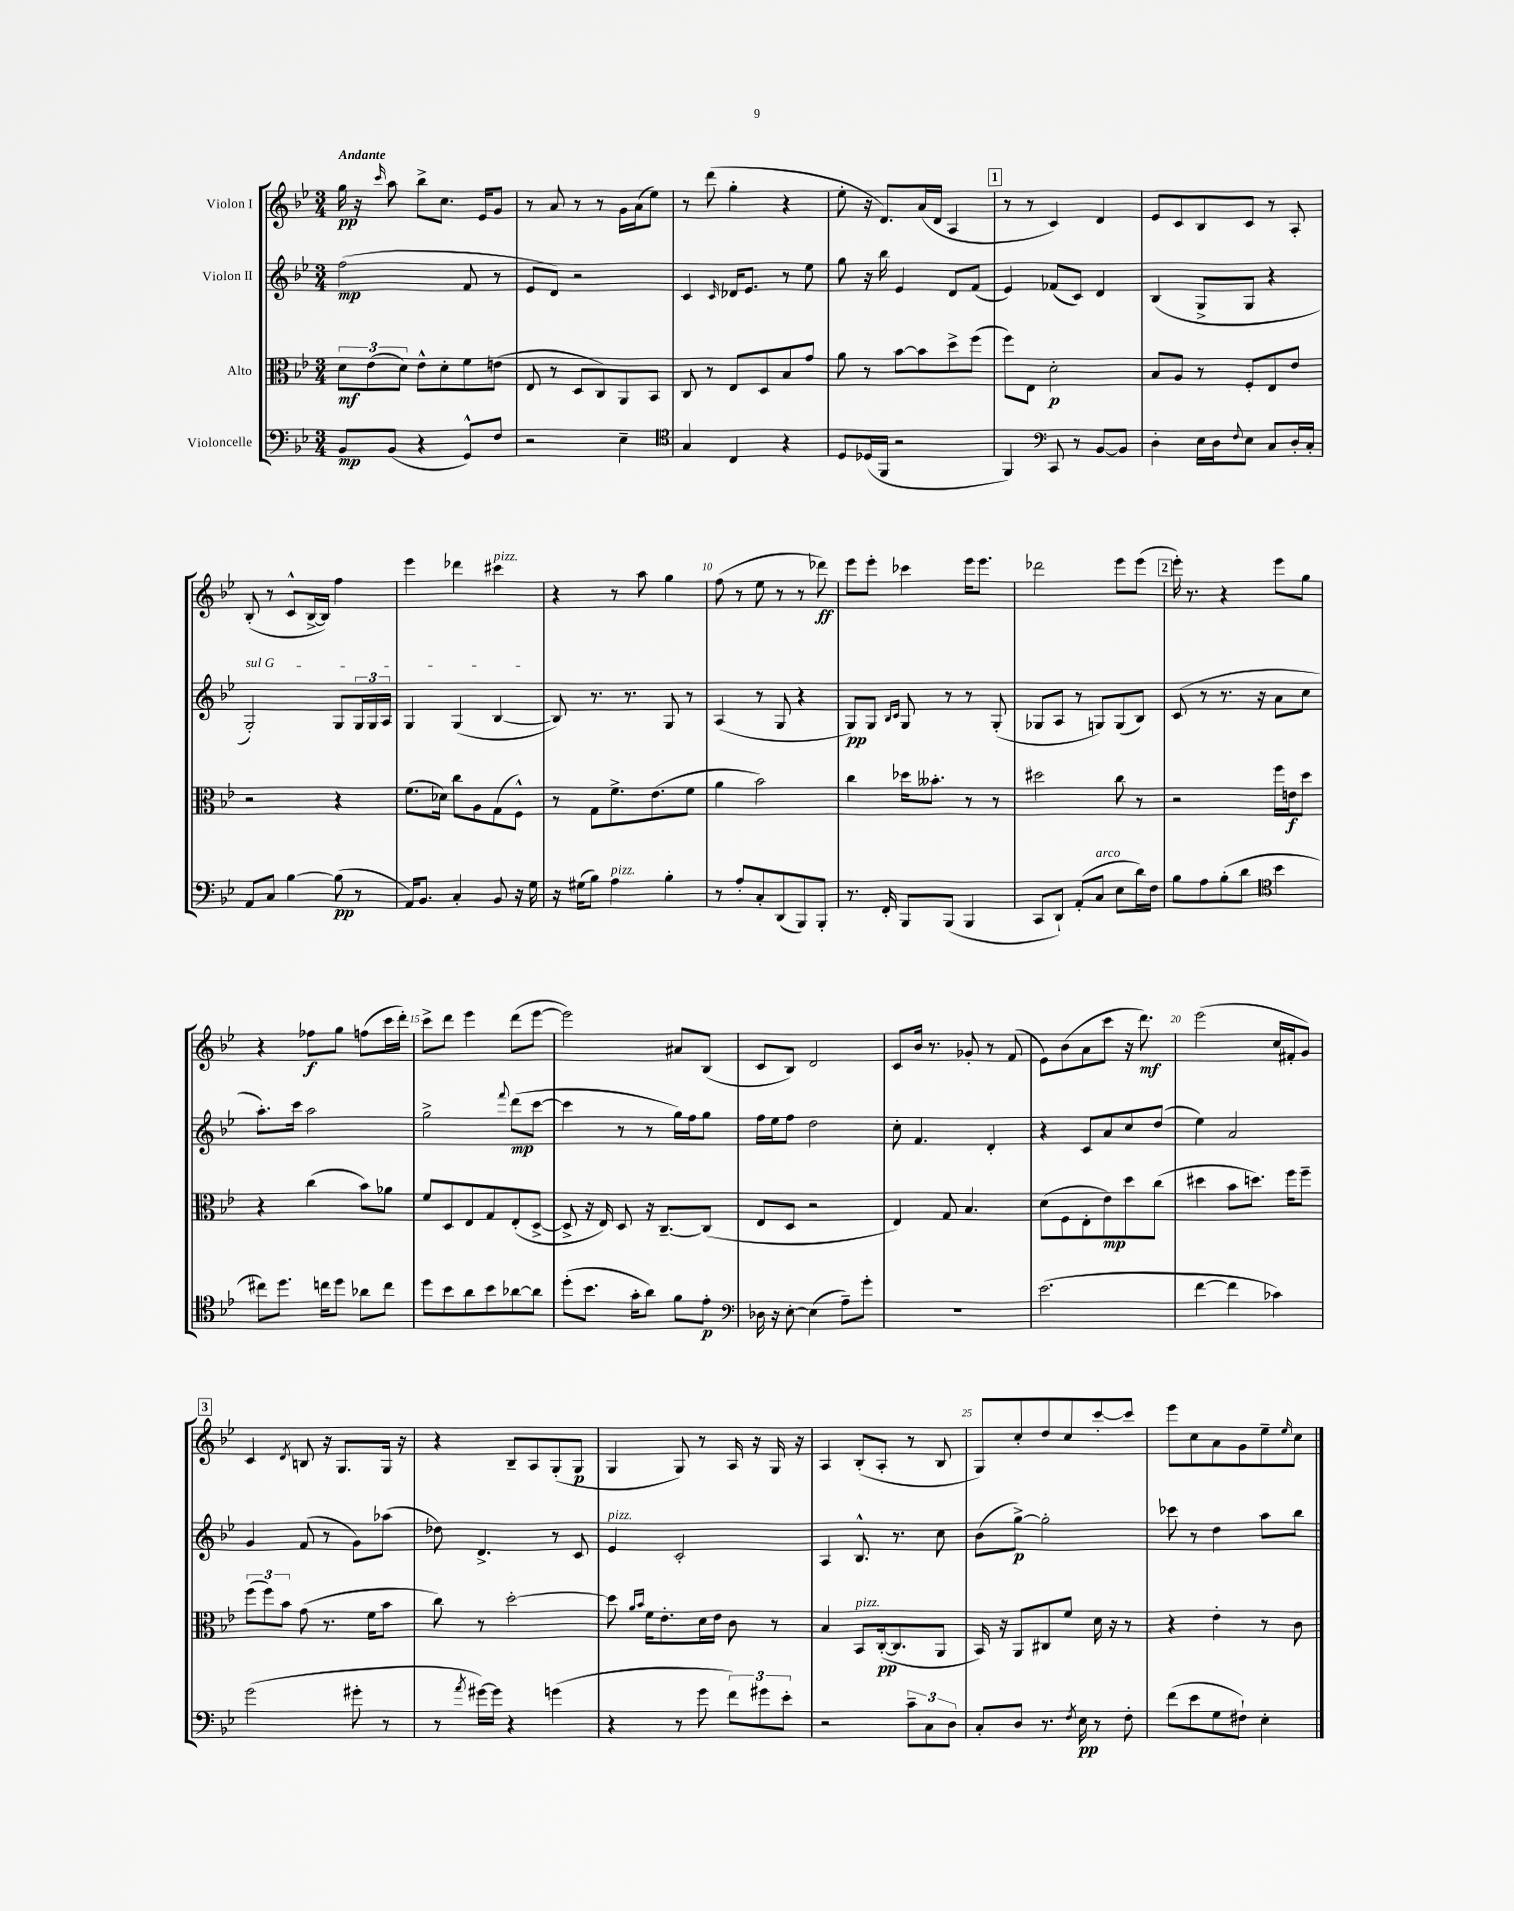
<<
\new StaffGroup <<
\new Staff = "s0" \with { instrumentName = "Violon I" } {
    \clef treble \key bes \major \numericTimeSignature \time 3/4 \tempo "Andante"
    g''16\pp r16 \grace { c'''16 } a''8 bes''8-> c''8. ees'16 g'8 |
    r8 a'8 r8 r8 g'16 a'16( ees''8) |
    r8 d'''8( g''4-. r4 |
    ees''8-. r16 d'8.) a'16( d'16 a4 |
    \mark \markup { \box "1" } r8 r8 c'4) d'4 |
    ees'8 c'8 bes8 c'8 r8 a8-. |
    bes8-.( r8 c'8-^ bes16~-> bes16) f''4 |
    ees'''4 des'''4 cis'''4^\markup { \italic "pizz." } |
    r4 r8 a''8 g''4 |
    f''8( r8 ees''8 r8 r8 des'''8\ff) |
    ees'''8 ees'''8-. ces'''4 ees'''16 ees'''8. |
    des'''2 ees'''8 ees'''8( |
    \mark \markup { \box "2" } ees'''16-.) r8. r4 ees'''8 g''8 |
    r4 fes''8\f g''8 f''8( c'''16 d'''16-.) |
    c'''8-> d'''8 ees'''4 d'''8( ees'''8~ |
    ees'''2) ais'8 bes8( |
    c'8 bes8) d'2 |
    c'8 bes'16 r8. ges'8-. r8 f'8( |
    ees'8) bes'8( a'8 c'''8 r16 d'''8.\mf) |
    ees'''2( c''16 fis'16-. g'8) |
    \mark \markup { \box "3" } c'4 \acciaccatura { d'8 } b8 r16 g8. g16 r16 |
    r4 bes8-- a8 g8-.( g8\p |
    g4 g8) r8 a16 r16 g16 r16 |
    a4 bes8-.( a8-. r8 bes8 |
    g8) c''8-. d''8 c''8 c'''8~-. c'''8 |
    ees'''8 c''8 a'8 g'8 ees''8-- \grace { ees''16 } c''8 \bar "|." |
}
\new Staff = "s1" \with { instrumentName = "Violon II" } {
    \clef treble \key bes \major \numericTimeSignature \time 3/4
    f''2\mp( f'8 r8 |
    ees'8 d'8) r2 |
    c'4 \grace { c'16 } des'16 ees'8. r8 ees''8 |
    g''8 r16 bes''16 ees'4 d'8 f'8( |
    \mark \markup { \box "1" } ees'4) fes'8( c'8) d'4 |
    bes4( g8-> g8 r4 |
    \once \override TextSpanner.bound-details.left.text = \markup { \italic "sul G" } g2-.\startTextSpan) g8 \tuplet 3/2 { g16 g16 a16 } |
    g4 g4( bes4~\stopTextSpan |
    bes8) r8. r8. g8 r8 |
    a4( r8 g8 r4 |
    g8\pp) g8 \grace { bes16 c'16 } g8 r8 r8 g8-.( |
    ges8 a8 r8 g8) g8( bes8) |
    \mark \markup { \box "2" } c'8( r8 r8. r16 a'8 c''8 |
    a''8.-.) c'''16 a''2 |
    g''2-> \appoggiatura { f'''8 } d'''8\mp( c'''8~ |
    c'''4 r8 r8 g''16) f''16 g''8 |
    f''16 ees''16 f''8 d''2 |
    c''8-. f'4. d'4-. |
    r4 c'8 a'8 c''8 d''8( |
    ees''4) a'2 |
    \mark \markup { \box "3" } g'4 f'8( r8 g'8) aes''8( |
    des''8) d'4.-> r8 c'8 |
    ees'4^\markup { \italic "pizz." } c'2-. |
    a4 bes8.-^ r8. c''8 |
    bes'8( g''8~->\p) g''2-. |
    ces'''8 r8 d''4 a''8 bes''8 \bar "|." |
}
\new Staff = "s2" \with { instrumentName = "Alto" } {
    \clef alto \key bes \major \numericTimeSignature \time 3/4
    \tuplet 3/2 { d'8\mf ees'8( d'8) } ees'8-^ d'8-. f'8 e'8( |
    ees8 r8 d8 c8) a,8 bes,8 |
    c8 r8 ees8 d8 bes8 g'8 |
    a'8 r8 bes'8~ bes'8 d''8-> f''8( |
    \mark \markup { \box "1" } f''8) ees8 d'2-.\p |
    bes8 a8 r8 f8-. ees8 ees'8 |
    r2 r4 |
    f'8.( des'16) c''8 a8 g8( f8-^) |
    r8 g8 f'8.-> ees'8.( f'8 |
    a'4 bes'2) |
    c''4 des''16 beses'8.-. r8 r8 |
    dis''2 c''8 r8 |
    \mark \markup { \box "2" } r2 f''16 e'16\f d''8 |
    r4 c''4( bes'8) aes'8 |
    f'8 d8 ees8 g8 ees8-.( d8~-> |
    d8-> r16 ees16) d8 r16 c8.~-- c8( |
    ees8 d8 r2 |
    ees4) g8 bes4. |
    d'8( f8 ees8-. ees'8\mp) d''8 c''8( |
    dis''4 bes'8 d''8.) f''16 f''8-- |
    \mark \markup { \box "3" } \tuplet 3/2 { f''8( f''8) bes'8 } g'8( r8. f'16 bes'8 |
    c''8) r8 d''2~-. |
    d''8 \grace { a'16 bes'16 } f'16 ees'8.-. d'16 ees'16 c'8 r8 |
    bes4 bes,8^\markup { \italic "pizz." } c16~-.\pp( c8. a,8 |
    bes,16) r16 a,8 cis8 f'8 d'16 r16 r8 |
    r4 ees'4-. r8 c'8 \bar "|." |
}
\new Staff = "s3" \with { instrumentName = "Violoncelle" } {
    \clef bass \key bes \major \numericTimeSignature \time 3/4
    bes,8\mp bes,8( r4 g,8-^) f8 |
    r2 ees4-- |
    \clef tenor g4 c4 r4 |
    d8 des16( f,16 r2 |
    \mark \markup { \box "1" } f,4) \clef bass c,8 r8 bes,8~ bes,8 |
    d4-. ees16 d16 \appoggiatura { f8 } ees8 c8 d16-. c16-. |
    a,8 c8 bes4~ bes8\pp( r8 |
    a,16) bes,8. c4-. bes,8 r16 g16 |
    r16 gis16( bes8) a4^\markup { \italic "pizz." } bes4-. |
    r8 a8-. c8-. d,8( bes,,8) bes,,8-. |
    r8. f,16-. bes,,8 bes,,8( bes,,4 |
    c,8 d,8-!) a,8-.( c8^\markup { \italic "arco" } ees8 d'16) f16 |
    \mark \markup { \box "2" } bes8 a8 bes8-.( d'8 \clef tenor bes'4 |
    cis''8) d''8. c''16 d''8 aes'8 c''8 |
    d''8 bes'8 a'8 bes'8 aes'8~ aes'8 |
    d''8-.( bes'8. g'16-. a'8) f'8 ees'8-.\p |
    \clef bass des16 r16 ees8~-. ees4( a8--) g'8-. |
    R2. |
    ees'2.( |
    f'4~ f'4 ces'4) |
    \mark \markup { \box "3" } g'2( gis'8-. r8 |
    r8 \acciaccatura { a'8 } gis'16~) gis'16 r4 g'4( |
    r4 r8 g'8 \tuplet 3/2 { f'8) gis'8 ees'8-. } |
    r2 \tuplet 3/2 { c'8-- c8 d8 } |
    c8-. d8 r8. \acciaccatura { f8 } ees16\pp r8 f8-. |
    f'8( ees'8 g8 fis8-!) ees4-. \bar "|." |
}
>>
>>
\layout { \context { \Score \override BarNumber.break-visibility = ##(#f #t #t) barNumberVisibility = #(every-nth-bar-number-visible 5) } }
